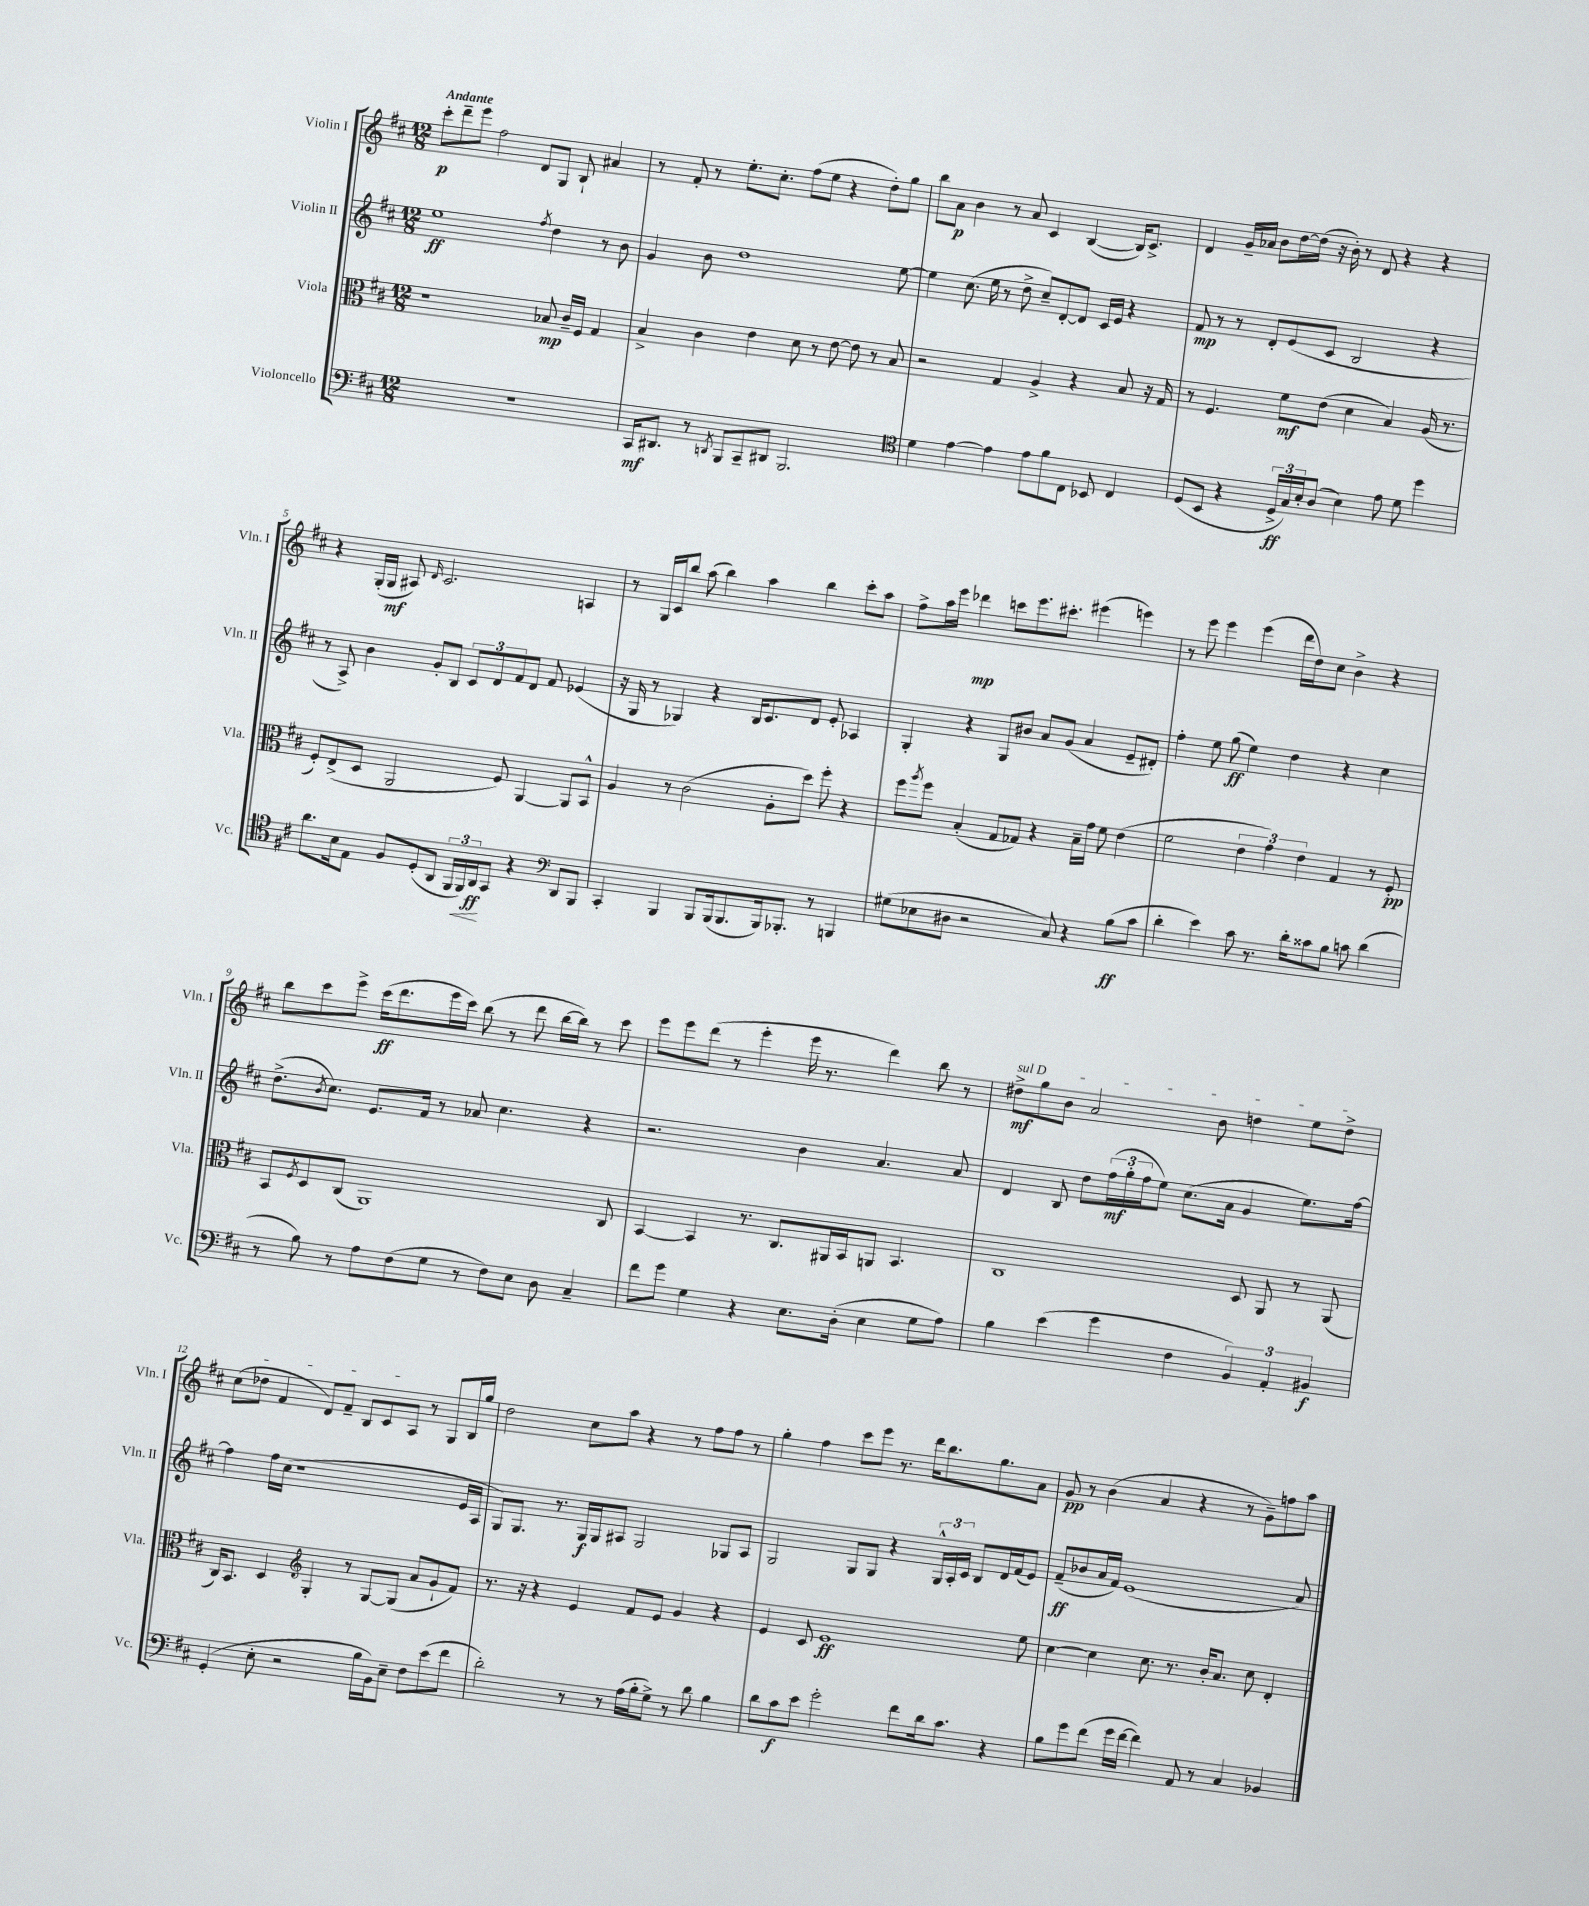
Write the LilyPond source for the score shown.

<<
\new StaffGroup <<
\new Staff = "s0" \with { instrumentName = "Violin I" shortInstrumentName = "Vln. I" } {
    \clef treble \key d \major \numericTimeSignature \time 12/8 \tempo "Andante"
    cis'''8-.\p d'''8-- e'''8 fis''2 d'8 g8 b8-! ais'4 |
    r8 fis'8-. r8 e''8.-. cis''8.-. fis''8( e''8 r4 d''8-.) g''8 |
    b''8 a'8\p b'4 r8 a'8 cis'4 b4~( b16) cis'8.-> |
    d'4 g'16-- aes'16 b'8 d''16~ d''16( r16 b'16-.) r8 d'8 r4 r4 |
    r4 g16-.( g16\mf ais8) \grace { d'16 } cis'2. a4 |
    r8 g16 cis'16 b''8 a''8( b''4) a''4 b''4 cis'''8-. a''8 |
    fis''8-> a''16 e'''16 des'''4\mp c'''8 e'''8. cis'''8.-. eis'''4( e'''4) |
    r8 e'''8 e'''4 e'''4( d'''16 d''16) cis''8 b'4-> r4 |
    b''8 cis'''8 e'''8-> cis'''16\ff( d'''8. e'''16 cis'''16) b''8( r8 d'''8 b''16~ b''16) r8 cis'''8 |
    e'''8 e'''8 d'''8( r8 e'''4-. e'''16 r8. d'''4) b''8 r8 |
    \once \override TextSpanner.bound-details.left.text = \markup { \italic "sul D" } dis''8->\mf\startTextSpan g''8 b'8 a'2 b'8 d''4 e''8 d''8-> |
    cis''8( des''8 fis'4 d'8) fis'8-- b8 cis'8 a8\stopTextSpan r8 g8 b16 g''16 |
    d''2 cis''8 a''8 r4 r8 fis''8 fis''8 r8 |
    g''4-. fis''4 cis'''8 e'''8 r8. d'''16 b''8. g''8. a'8 |
    g'8\pp r8 b'4( a'4 r4 r8 g'8--) f''8 a''8 \bar "|." |
}
\new Staff = "s1" \with { instrumentName = "Violin II" shortInstrumentName = "Vln. II" } {
    \clef treble \key d \major \numericTimeSignature \time 12/8
    e''1\ff \acciaccatura { fis''8 } d''4 r8 b'8 |
    g'4 b'8 d''1 e''8~ |
    e''4 cis''8.( e''16 r8 d''8-> cis''8--) d'8~-. d'8 cis'16 e'16 r4 |
    fis'8\mp r8 r8 d'8-. e'8( cis'8 b2 r4 |
    r8 a8->) b'4 g'8-. b8 \tuplet 3/2 { cis'8 d'8 fis'8 } d'8 fis'8 ees'4( |
    r16 g16 r8 ges4) r4 b16 cis'8. d'8 e'8-. aes4 |
    g4-. r4 g8 bis'8 a'8 g'8( a'4 e'8-- dis'8-.) |
    fis''4-. e''8 g''8\ff( e''4) d''4 r4 cis''4 |
    d''8.->( \acciaccatura { b'8 } cis''8.) e'8. fis'16 r8 aes'8 cis''4. r4 |
    r2. b'4 a'4. a'8 |
    d'4 b8 d''8 \tuplet 3/2 { fis''16\mf( g''16-. fis''16 } e''8) cis''8.( a'16 g'4 e''8.) fis''16~ |
    fis''4 fis''16 cis''16( r1 e'16 a16 |
    g8) g8. r8. g16\f g16 ais8 g2 ges8 ais8 |
    g2 g8 g8 r4 \tuplet 3/2 { g16-^ a16-. cis'16 } b8 d'16 fis'16( e'8) |
    fis'8--\ff( bes'8 a'16 fis'16) e'1( a'8) \bar "|." |
}
\new Staff = "s2" \with { instrumentName = "Viola" shortInstrumentName = "Vla." } {
    \clef alto \key d \major \numericTimeSignature \time 12/8
    r1 bes8\mp cis'16-- fis16 g4 |
    b4-> cis'4 e'4 d'8 r8 e'8~ e'8 r8 b8 |
    r2 g4 a4-> r4 b8 r16 g16 |
    r8 fis4. fis'8\mf e'8( d'4 b4) a16( r8. |
    fis8-.) e8->( d8 a,2 fis8) a,4~ a,8 b,8-^ |
    a4 r8 cis'2( a8-. d''8) fis''8-. r4 |
    fis''8 \acciaccatura { a''8 } fis''8 b4-.( g8 ges8) r4 b16-- g'16 fis'8 e'4( |
    fis'2 \tuplet 3/2 { e'4 g'4) e'4 } g4 r8 fis8-.\pp |
    b,8 \acciaccatura { fis8 } d8 cis8( a,1) cis8 |
    b,4~ b,4 r8. cis8. ais,16 b,16 a,8 b,4. |
    cis1 d8 a,8 r8 a,8( |
    cis16) b,8. d4 \clef treble g4-. r8 g8~ g8( a'8 g'8-! fis'8) |
    r8. r16 r4 e'4 fis'8 e'8 g'4 r4 |
    e'4 cis'8 e'1\ff e''8 |
    cis''4~ cis''4 cis''8. r8. b'16-. a'8. cis''8 d'4-. \bar "|." |
}
\new Staff = "s3" \with { instrumentName = "Violoncello" shortInstrumentName = "Vc." } {
    \clef bass \key d \major \numericTimeSignature \time 12/8
    R1. |
    cis,16\mf dis,8. r8 \acciaccatura { d,8 } b,,8 cis,8-- dis,8 b,,2. |
    \clef tenor d'4 e'4~ e'4 e'8 fis'8 cis8 bes,8 cis4 |
    d8( b,8 r4 \tuplet 3/2 { d16->\ff g16) b16-. } a8( b4) e'8 d'8 d''4 |
    a'8. b16 e8 fis8 d8-.( a,8 \tuplet 3/2 { fis,16 fis,16\<) a,16\ff\! } g,8 r4 \clef bass d,8 b,,8 |
    cis,4-. b,,4 b,,8 b,,16( b,,8. b,,16) bes,,8.-. r8 b,,4 |
    gis8( ees8 dis8 r2 cis8) r4 b8\ff( cis'8 |
    d'4-. e'4) cis'8 r8. d'16-. cisis'8 b8 c'8 d'4( |
    r8 b8) r8 a8 fis8( g8 r8 fis8) e8 d8 cis4-- |
    fis'8 g'8 g4 r4 e8. d16-.( e4 g8 a8) |
    b4 e'4( g'4 fis4 \tuplet 3/2 { b,4) a,4-. bis,4\f } |
    g,4-.( e8-. r2 b16 b,16) e8-- fis8 e'8( fis'8 |
    d'2-.) r8 r8 a16( b16-. g8->) r8 d'8 b4 |
    d'8 cis'8\f e'8 g'2-. fis'8 d'16 cis'8. r4 |
    b8 g'8 fis'8( g'16 fis'16~ fis'4) a,8 r8 cis4 bes,4 \bar "|." |
}
>>
>>
